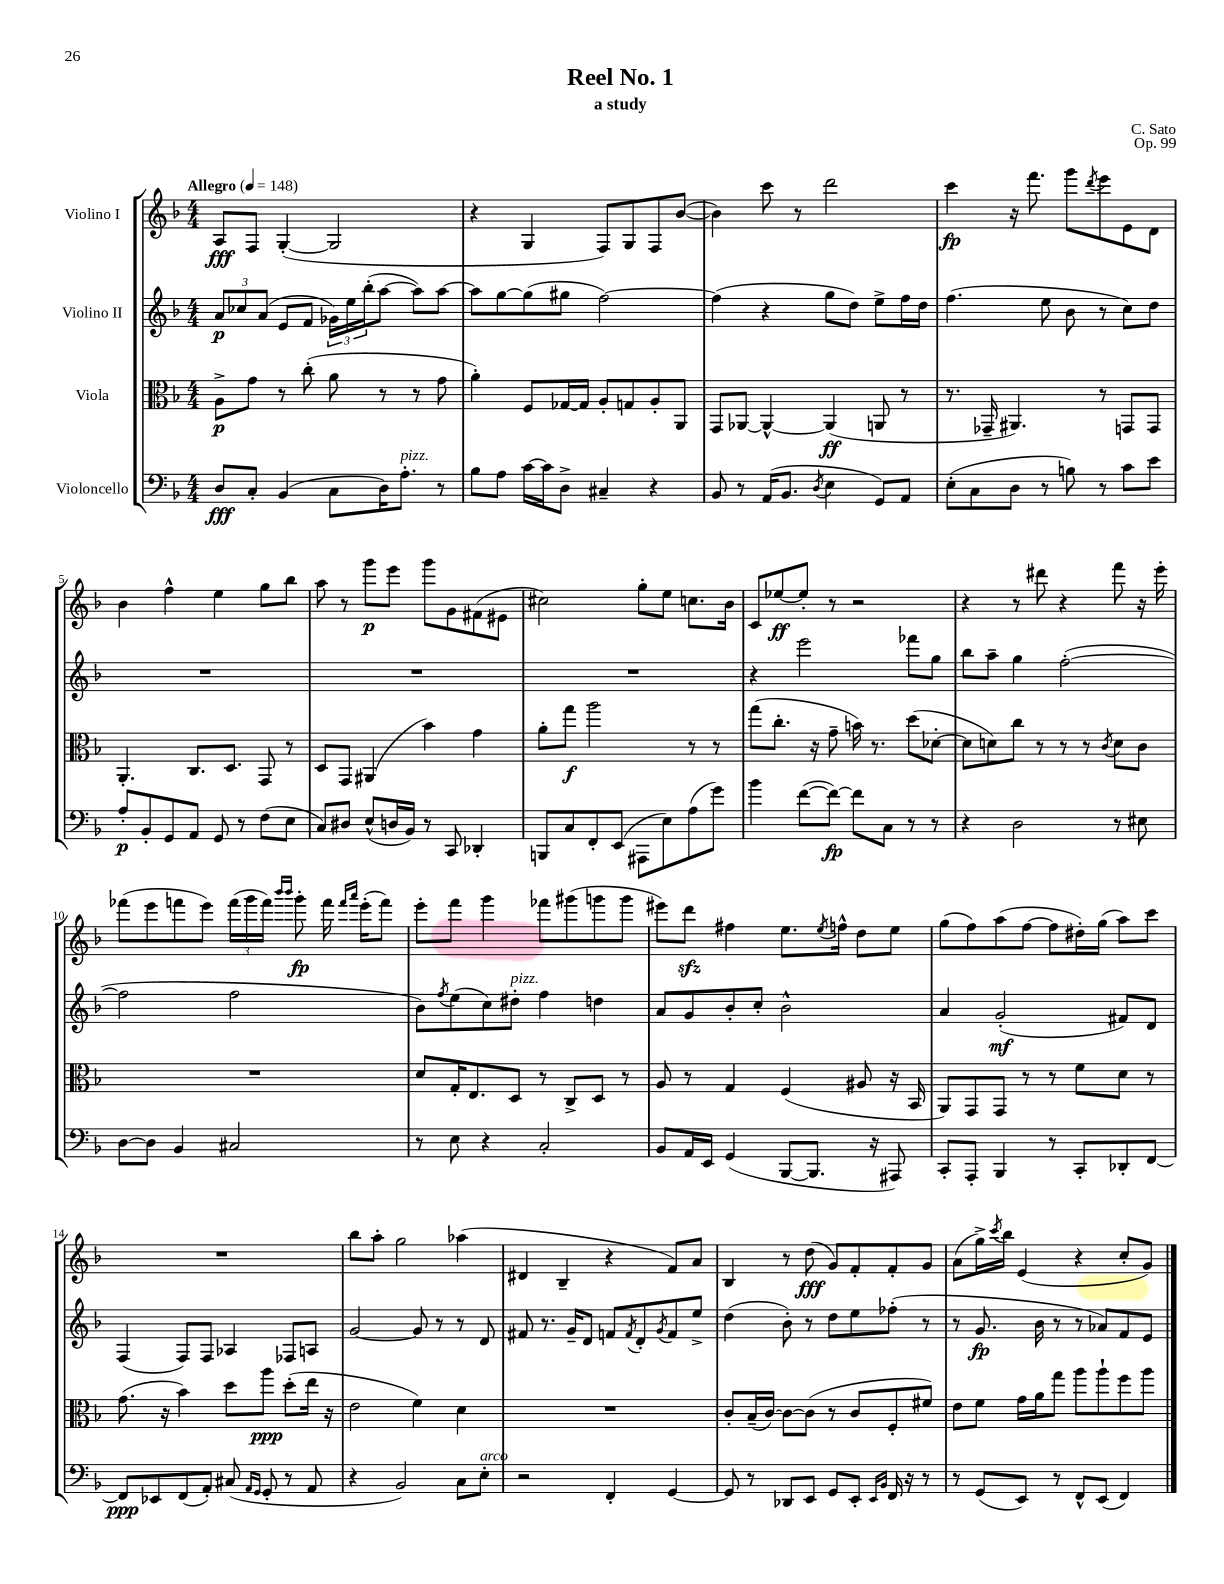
\header { title = "Reel No. 1" composer = "C. Sato" subtitle = "a study" opus = "Op. 99" }
<<
\new StaffGroup <<
\new Staff = "s0" \with { instrumentName = "Violino I" } {
    \clef treble \key f \major \numericTimeSignature \time 4/4 \tempo "Allegro" 4 = 148
    a8\fff f8 g4~-.( g2 |
    r4 g4 f8) g8 f8 bes'8~( |
    bes'4) c'''8 r8 d'''2 |
    c'''4\fp r16 f'''8. g'''8 \acciaccatura { d'''8 } e'''8 e'8 d'8 |
    bes'4 f''4-^ e''4 g''8 bes''8 |
    a''8 r8 g'''8\p e'''8 g'''8 g'8 fis'8( eis'8 |
    cis''2) g''8-. e''8 c''8. bes'16 |
    c'8 ees''8~\ff ees''8-. r8 r2 |
    r4 r8 dis'''8 r4 f'''8 r16 e'''16-. |
    fes'''8( e'''8 f'''8 e'''8) \tuplet 3/2 { f'''16( g'''16 f'''16) } \grace { bes'''16 bes'''16 } g'''8-.\fp f'''16 \grace { f'''16 a'''16 } e'''16-.( f'''8) |
    e'''8-. f'''8 g'''4 fes'''8 gis'''8( g'''8 g'''8 |
    eis'''8) d'''8\sfz fis''4 e''8. \acciaccatura { e''8 } f''16-^ d''8 e''8 |
    g''8( f''8) a''8( f''8~ f''8 dis''16-.) g''16( a''8) c'''8 |
    R1 |
    bes''8 a''8-. g''2 aes''4( |
    dis'4 bes4-- r4 f'8) a'8 |
    bes4 r8 d''8\fff( g'8) f'8-. f'8-. g'8 |
    a'8( g''16->) \acciaccatura { c'''8 } bes''16 e'4( r4 c''8-. g'8) \bar "|." |
}
\new Staff = "s1" \with { instrumentName = "Violino II" } {
    \clef treble \key f \major \numericTimeSignature \time 4/4
    \tuplet 3/2 { a'8\p ces''8 a'8( } e'8 f'8 \tuplet 3/2 { ges'16) e''16 bes''16-.( } a''8~ a''8) a''8~ |
    a''8 g''8~ g''8( gis''8 f''2~) |
    f''4( r4 g''8 d''8) e''8-> f''16 d''16 |
    f''4.( e''8 bes'8 r8 c''8) d''8 |
    R1 |
    R1 |
    R1 |
    r4 e'''2 fes'''8 g''8 |
    bes''8 a''8-- g''4 f''2~-.( |
    f''2 f''2 |
    bes'8) \acciaccatura { f''8 } e''8( c''8) dis''8-.^\markup { \italic "pizz." } f''4 d''4 |
    a'8 g'8 bes'8-. c''8-. bes'2-^ |
    a'4 g'2-.\mf( fis'8) d'8 |
    f4( f8) f8 aes4 fes8 a8 |
    g'2~ g'8 r8 r8 d'8 |
    fis'8 r8. g'16-- d'8 f'8 \acciaccatura { f'8 } d'8-. \acciaccatura { g'8 } f'8 e''8-> |
    d''4( bes'8-.) r8 d''8 e''8 fes''8-.( r8 |
    r8 g'8.\fp bes'16 r8 r8 aes'8) f'8 e'8 \bar "|." |
}
\new Staff = "s2" \with { instrumentName = "Viola" } {
    \clef alto \key f \major \numericTimeSignature \time 4/4
    a8->\p g'8 r8 c''8-.( a'8 r8 r8 g'8 |
    a'4-.) f8 ges16~ ges16 a8-. g8 a8-. a,8 |
    g,8 aes,8~ aes,4~-^ aes,4\ff( a,8 r8 |
    r8. ges,16-- ais,4.) r8 g,8 g,8 |
    a,4.-. c8. d8. g,8 r8 |
    d8 g,8 ais,4( bes'4) g'4 |
    a'8-. g''8\f a''2 r8 r8 |
    g''8( c''8.-. r16 g'8-- b'16) r8. d''8( des'8~-. |
    des'8 d'8) c''8 r8 r8 r8 \acciaccatura { c'8 } d'8 c'8 |
    R1 |
    d'8 g16-. e8. d8 r8 c8-> d8 r8 |
    a8 r8 g4 f4( ais8 r16 bes,16 |
    a,8) g,8 g,8 r8 r8 f'8 d'8 r8 |
    g'8.( r16 bes'4) d''8 a''8\ppp d''8-.( e''16 r16 |
    e'2 f'4) d'4 |
    R1 |
    c'8-. bes16--( c'16~) c'8~ c'8( r8 c'8 f8-. fis'8) |
    e'8 f'8 g'16 a'16 g''8 a''8 a''8-! f''8 a''8 \bar "|." |
}
\new Staff = "s3" \with { instrumentName = "Violoncello" } {
    \clef bass \key f \major \numericTimeSignature \time 4/4
    d8\fff c8-. bes,4( c8 d16) a8.-.^\markup { \italic "pizz." } r8 |
    bes8 a8 c'16~ c'16 d8-> cis4-- r4 |
    bes,8 r8 a,16( bes,8. \acciaccatura { d8 } e4 g,8) a,8 |
    e8-.( c8 d8 r8 b8) r8 c'8 e'8 |
    a8-.\p bes,8-. g,8 a,8 g,8 r8 f8( e8 |
    c8) dis8 e8-^( d16 bes,16) r8 c,8 des,4-. |
    b,,8 c8 f,8-. e,8( ais,,8 e8) a8( g'8) |
    bes'4 f'8~( f'8~\fp) f'8 c8 r8 r8 |
    r4 d2 r8 eis8 |
    d8~ d8 bes,4 cis2 |
    r8 e8 r4 c2-. |
    bes,8 a,16 e,16 g,4( bes,,8~ bes,,8. r16 ais,,8) |
    c,8-. a,,8-. bes,,4 r8 c,8-. des,8-. f,8~ |
    f,8\ppp ees,8 f,8( a,8-.) cis8( \grace { a,16 g,16 } g,8-. r8 a,8 |
    r4 bes,2) c8 e8-.^\markup { \italic "arco" } |
    r2 f,4-. g,4~ |
    g,8 r8 des,8 e,8 g,8 e,8-. \grace { e,16 bes,16 } f,16 r16 r8 |
    r8 g,8( e,8) r8 f,8-^ e,8( f,4) \bar "|." |
}
>>
>>
